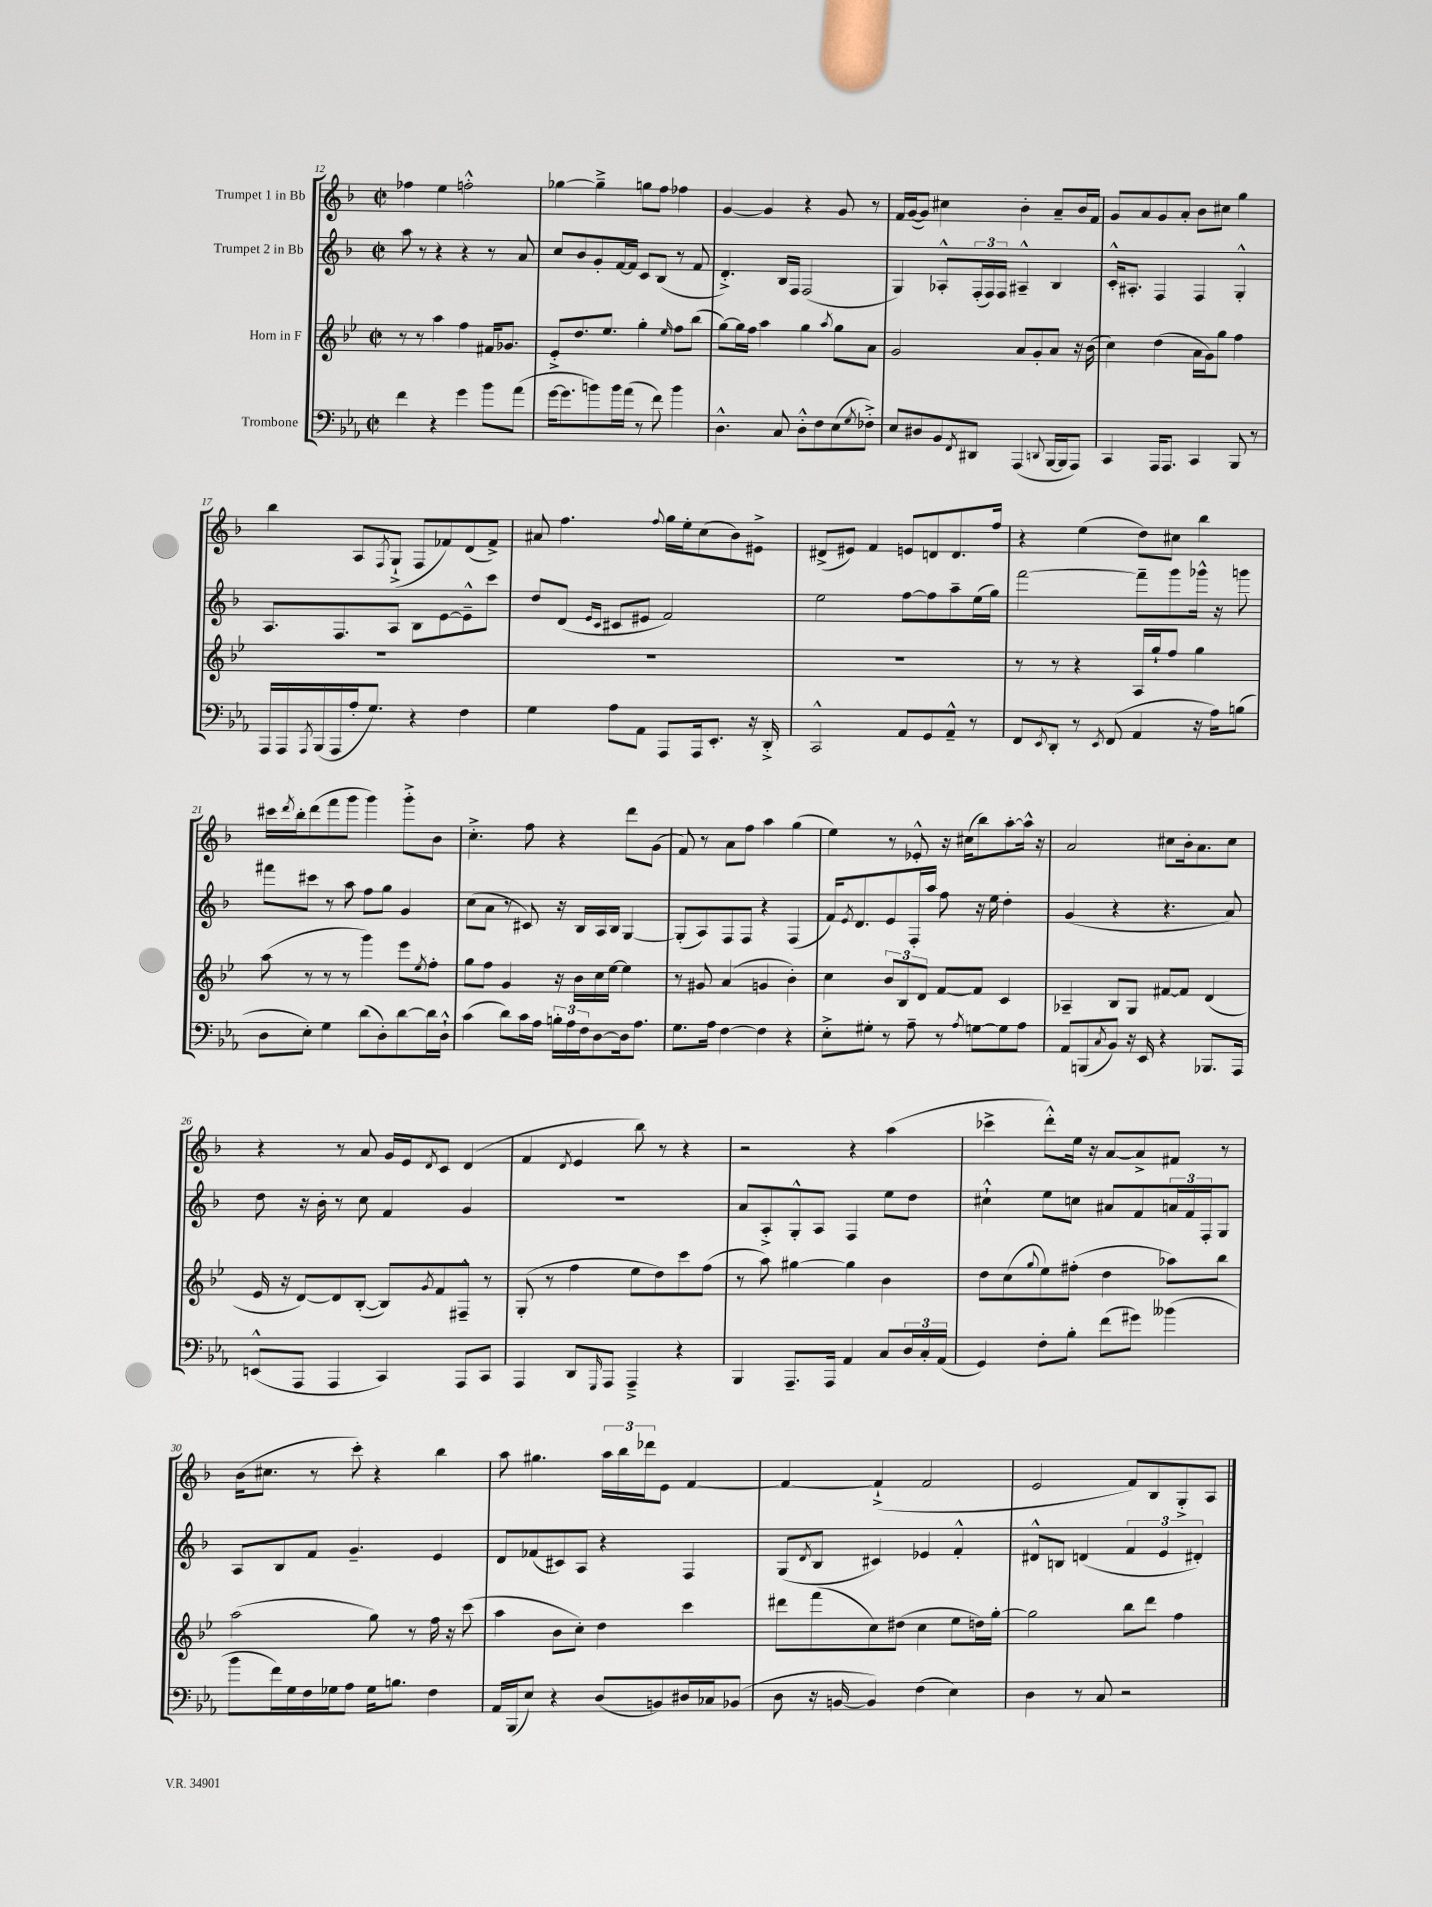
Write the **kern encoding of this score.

**kern	**kern	**kern	**kern
*part4	*part3	*part2	*part1
*staff4	*staff3	*staff2	*staff1
*I"Trombone	*I"Horn in F	*I"Trumpet 2 in Bb	*I"Trumpet 1 in Bb
*clefF4	*clefG2	*clefG2	*clefG2
*k[b-e-a-]	*k[b-e-]	*k[b-]	*k[b-]
*M2/2	*M2/2	*M2/2	*M2/2
*met(c|)	*met(c|)	*met(c|)	*met(c|)
=12	=12	=12	=12
4f\	8r	8aa\	4ff-X\
.	8r	8r	.
4r	4aa\	4r	4ee\
4g\	4ff\	4r	2ffn'^^\
8b-\L	16f#X/KL	8r	.
.	8.g-X/J	.	.
(8a-\J	.	8a/	.
=13	=13	=13	=13
[16g\KL	8e-'^/L	8cc/L	[4gg-X\
8.g\]	.	.	.
.	8.dd/	8b-/	.
8bn\)	.	8g'/	4gg-~^\]
.	8.ee-/J	.	.
16b\L	.	[16f/L	.
(16a-\JJ	.	16f/JJ]	.
8r	4gg'\	8c/L	8ggn\L
8f\)	.	(8B-/J	8ff\J
.	16qqee-/	.	.
4b\	8ff\L	8r	4ff-X\
.	(8bb-\J	8f/	.
=14	=14	=14	=14
4.D^^\	[8gg\L)	4.d'^/)	[4g/
.	16gg\L]	.	.
.	16ff\JJ	.	.
.	4aa\	.	4g/]
8C/	.	16B-/LL	.
.	.	16F/JJ	.
8D'^^\L	4gg\	(2F/	4r
8F\	.	.	.
.	8qaa/	.	.
(8E-\	8gg\L	.	8g/
8qG/	.	.	.
8F-X'^\J)	8a\J	.	8r
=15	=15	=15	=15
8E-/L	2g/	4G/)	16f/LL
.	.	.	([16g/J
8D#X/	.	.	8g/J])
8BB-/	.	8A-X'^^/L	4cc#X\
8qFF/	.	.	.
8DD#X/J	.	(24F'/L	.
.	.	24F/)	.
.	.	24F/JJ	.
(4AAA-/	8a/L	4A#X~^^/	4b-'\
.	8g'/	.	.
8qqDDn/	.	.	.
[16BBB-/LL	8a/J	4B-/	8a~/L
16BBB-/J]	.	.	.
8AAA-/J)	16r	.	16b-/L
.	(16b-\	.	16f/JJ
=16	=16	=16	=16
4CC/	4cc\)	16c'^^/KL	8g/L
.	.	8.A#X'/J	.
.	.	.	8a/
16AAA-/KL	(4dd\	4F/	8g/
8.AAA-/J	.	.	.
.	.	.	8a'/J
4CC/	16a\LL	4F/	8b-\L
.	16g\J)	.	.
.	8gg\J	.	8cc#X\J
8BBB-/	4ff\	4G'^^/	4gg\
8r	.	.	.
!!LO:LB:g=z
=17	=17	=17	=17
16AAA-/LL	1r	8.A/L	4bb-\
16AAA-/	.	.	.
8qAAA-/	.	.	.
(16BBB-/	.	.	.
16AAA-/	.	8.F/	.
16A-'/J	.	.	8A/L
8.G/J)	.	.	.
.	.	.	8qF/
.	.	8A/J	(8G`^/J
4r	.	8B-\L	8F/L
.	.	[8e\	8f-X/)
4F\	.	8e~^^\]	(8d/
.	.	8ccc\J	8f-^/J)
=18	=18	=18	=18
4G\	1r	8dd/L	8a#X/
.	.	(8d/J	4.ff\
.	.	16qqe/LL	.
.	.	16qqc/JJ	.
8A-\L	.	8c#X/L	.
8AA-\J	.	8e#X/J	.
.	.	.	8qqff/
8AAA-/L	.	2f/)	16gg\LL
.	.	.	16ee'\J
16AAA-/k	.	.	(8cc\
8.EE-'/J	.	.	.
.	.	.	8b-\)
16r	.	.	8e#X^\J
16DD'^/	.	.	.
=19	=19	=19	=19
2CC^^/	1r	2ee\	(8d#X^/L
.	.	.	8e#X/J)
.	.	.	4f/
8AA-/L	.	[8ff\L	8en/L
8GG/	.	8ff\]	8dn/
8AA-~^^/J	.	8aa~\	8.d/
8r	.	(16ee\L	.
.	.	16gg\JJ)	16ff/Jk
=20	=20	=20	=20
8FF/L	8r	[2fff\	4r
8qEE-/	.	.	.
8DD'/J	8r	.	.
8r	4r	.	(4ee\
8qEE-/	.	.	.
(8FF/	.	.	.
4AA-/	16A/LL	8fff~\L]	8dd\L)
.	16gg`/J	.	.
.	8ff/J	8ggg\	8cc#X\J
16r	4gg\	16ggg-X^^\Jk	4bb-\
16A-\KL)	.	16r	.
(8Bn\J	.	8gggn\	.
!!LO:LB:g=z
=21	=21	=21	=21
8D\L	(8aa\	8fff#X\L	16ccc#X\LL
.	.	.	8qddd/
.	.	.	16bb-'\J
8E-'\J)	8r	8ccc#X\J	(8ddd\
4G\	8r	8r	8fff\
.	8r	8aa\	8ggg\J
(8d\L	4ggg\)	8ff\L	4ggg\)
8D'\)	.	8gg\J	.
[8d\	8eee-\L	4g/	8ggg'^\L
.	8qee-/	.	.
16d\L]	8ff'\J	.	8b-\J
16D`^^\JJ	.	.	.
=22	=22	=22	=22
(4c\	8gg\L	(8cc\L	4.cc'^\
.	8ff\J	8a\J	.
8d\L)	4g/	8r	.
16c\L	.	8c#X/)	8ff\
16A-\JJ	.	.	.
24Bn'\LL	16r	16r	4r
24A-\	.	.	.
.	16b-\LL	16B-/LL	.
24F\J	.	.	.
[8D\	16cc\	16A/	.
.	[16ee-\JJ	16B-/JJ	.
16D\k]	4ee-\]	[4G/	8ddd\L
8.A-\J	.	.	.
.	.	.	(8g\J
=23	=23	=23	=23
8.G\L	8r	(8G'/L]	8f/)
.	8g#X/	8A/)	8r
16A-\Jk	.	.	.
[4F\	(4a/	8F/	8a\L
.	.	8F/J	8ff\J
4F\]	4gn/	4r	4aa\
4r	4b-'\)	(4F/	(4gg\
=24	=24	=24	=24
8E-'^\L	4cc\	16f/KL)	4ee\)
.	.	8qe/	.
.	.	8.d/	.
8G#X'\J	.	.	.
8r	12b-/L	8e/	8r
.	12B-/	.	.
8A-~\	.	16F'/L	8e-X'^^/
.	12d/J	.	.
.	.	16aa/JJ	.
8r	[8f/L	8ff\	16r
.	.	.	(16cc#X\KL
8qA-/	.	.	.
[8Gn\L	8f/J]	16r	8bb-\)
.	.	16ee\	.
8G\]	4c/	4dd'\	[8aa'\
8A-\J	.	.	16aa^^\Jk]
.	.	.	16r
=25	=25	=25	=25
8AA-/L	4A-X~/	(4g/	2a/
(8BBBn/	.	.	.
8qC/	.	.	.
8BB-/J)	8B-/L	4r	.
16r	8G/J	.	.
16EE-/	.	.	.
4r	[8f#X/L	4.r	8cc#X\L
.	8f#/J]	.	16b-'\k
.	.	.	8.a\
8.BBB-X/L	(4d/	.	.
.	.	8a/)	8cc#\J
16AAA-/Jk	.	.	.
!!LO:LB:g=z
=26	=26	=26	=26
(8EEn^^/L	16e-/	8dd\	4r
.	16r	.	.
8AAA-/J	[8d/L)	16r	.
.	.	16b-'\	.
4AAA-/	8d/]	8r	8r
.	([8B-'/J	8cc\	8a/
4CC/)	8B-/L])	4f/	16g/LL
.	.	.	16e/J
.	8qg/	.	8qd/
.	8f/	.	8c/J
8AAA-/L	8F#X~^^/J	4g/	(4d/
8CC/J	8r	.	.
=27	=27	=27	=27
4AAA-/	(8G'/	1r	4f/
.	8r	.	.
.	.	.	8qd/
8DD/L	4ff\	.	4e/
16qqGGG/	.	.	.
8AAA-/J	.	.	.
4AAA-~^/	8ee-\L	.	8bb-\)
.	8dd\)	.	8r
4r	8ccc\	.	4r
.	(8ff\J	.	.
=28	=28	=28	=28
4BBB-/	8r	8a/L	2r
.	8aa\)	8A'^/	.
8.AAA-~/L	[4gg#X\	8G'^^/	.
.	.	8A/J	.
16AAA-/Jk	.	.	.
4AA-/	4gg#\]	4F/	4r
8C/L	4b-\	8ee\L	(4aa\
24D/L	.	8dd\J	.
24C'/	.	.	.
(24AA-/JJ	.	.	.
=29	=29	=29	=29
4GG/)	8dd\L	4cc#X`^^\	4ccc-X^\
.	(8cc\	.	.
.	8qqgg/	.	.
8F'\L	8ee-\)	8ee\L	8ddd'^^\L)
8B-'\J	(8ff#X'\J	8ccn\J	16ee\Jk
.	.	.	16r
(8f\L	4dd\	8a#X/L	[8a/L
8g#X\J)	.	8f/	8a^/]
(4b--X\	8aa-X\L)	24an/L	8f#X/J
.	.	24f/	.
.	.	24F'/J	.
.	8bb-\J	8G/J	8r
!!LO:LB:g=z
=30	=30	=30	=30
8b-\L	(2aa\	8A/L	(16b-\KL
.	.	.	8.cc#X\J
16f\L)	.	8B-/	.
16G\	.	.	.
16F\	.	8f/J	8r
16G-X\J	.	.	.
8A-\J	.	4.g~/	8ccc'\)
16G-\KL	8gg\)	.	4r
8.Bn\J	.	.	.
.	8r	.	.
4F\	16ff\	4e/	4bb-\
.	16r	.	.
.	(8ccc\	.	.
=31	=31	=31	=31
16AA-/LL	4aa\	8d/L	8aa\
(16BBB-/J	.	.	.
8E-/J)	.	(8f-X/	4.gg#X\
4r	8b-\L	8c#X/)	.
.	8cc'\J)	8A/J	.
(8D/L	4dd\	4r	24aa\LL
.	.	.	24bb-\
.	.	.	24ddd-X\J
8BBn/)	.	.	8e\J
16D#X/L	4ccc\	4F/	[4f/
16C-X/J	.	.	.
(8BB-X/J	.	.	.
=32	=32	=32	=32
8D\	8ddd#X\L	(8G/L	4f/_
.	.	8qd/	.
16r	(8fff\	8B-/J	.
[16BBn/	.	.	.
4BB/])	8cc\)	4c#X/)	(4f`^/]
.	(8dd#X\J	.	.
(4F\	4cc\	4e-X/	2f/
4E-\)	8ee-\L	4f'^^/	.
.	16ddn\L)	.	.
.	[16gg'\JJ	.	.
=33	=33	=33	=33
4D\	2gg\]	8d#X^^/L	2e/
.	.	8Bn/J	.
8r	.	(4dn/	.
8C/	.	.	.
2r	8bb-\L	6f/	8f/L)
.	8ddd\J	.	8B-/
.	.	6e/	.
.	4ff\	.	8G'^/
.	.	6d#X'/)	.
.	.	.	8A/J
==	==	==	==
*-	*-	*-	*-
